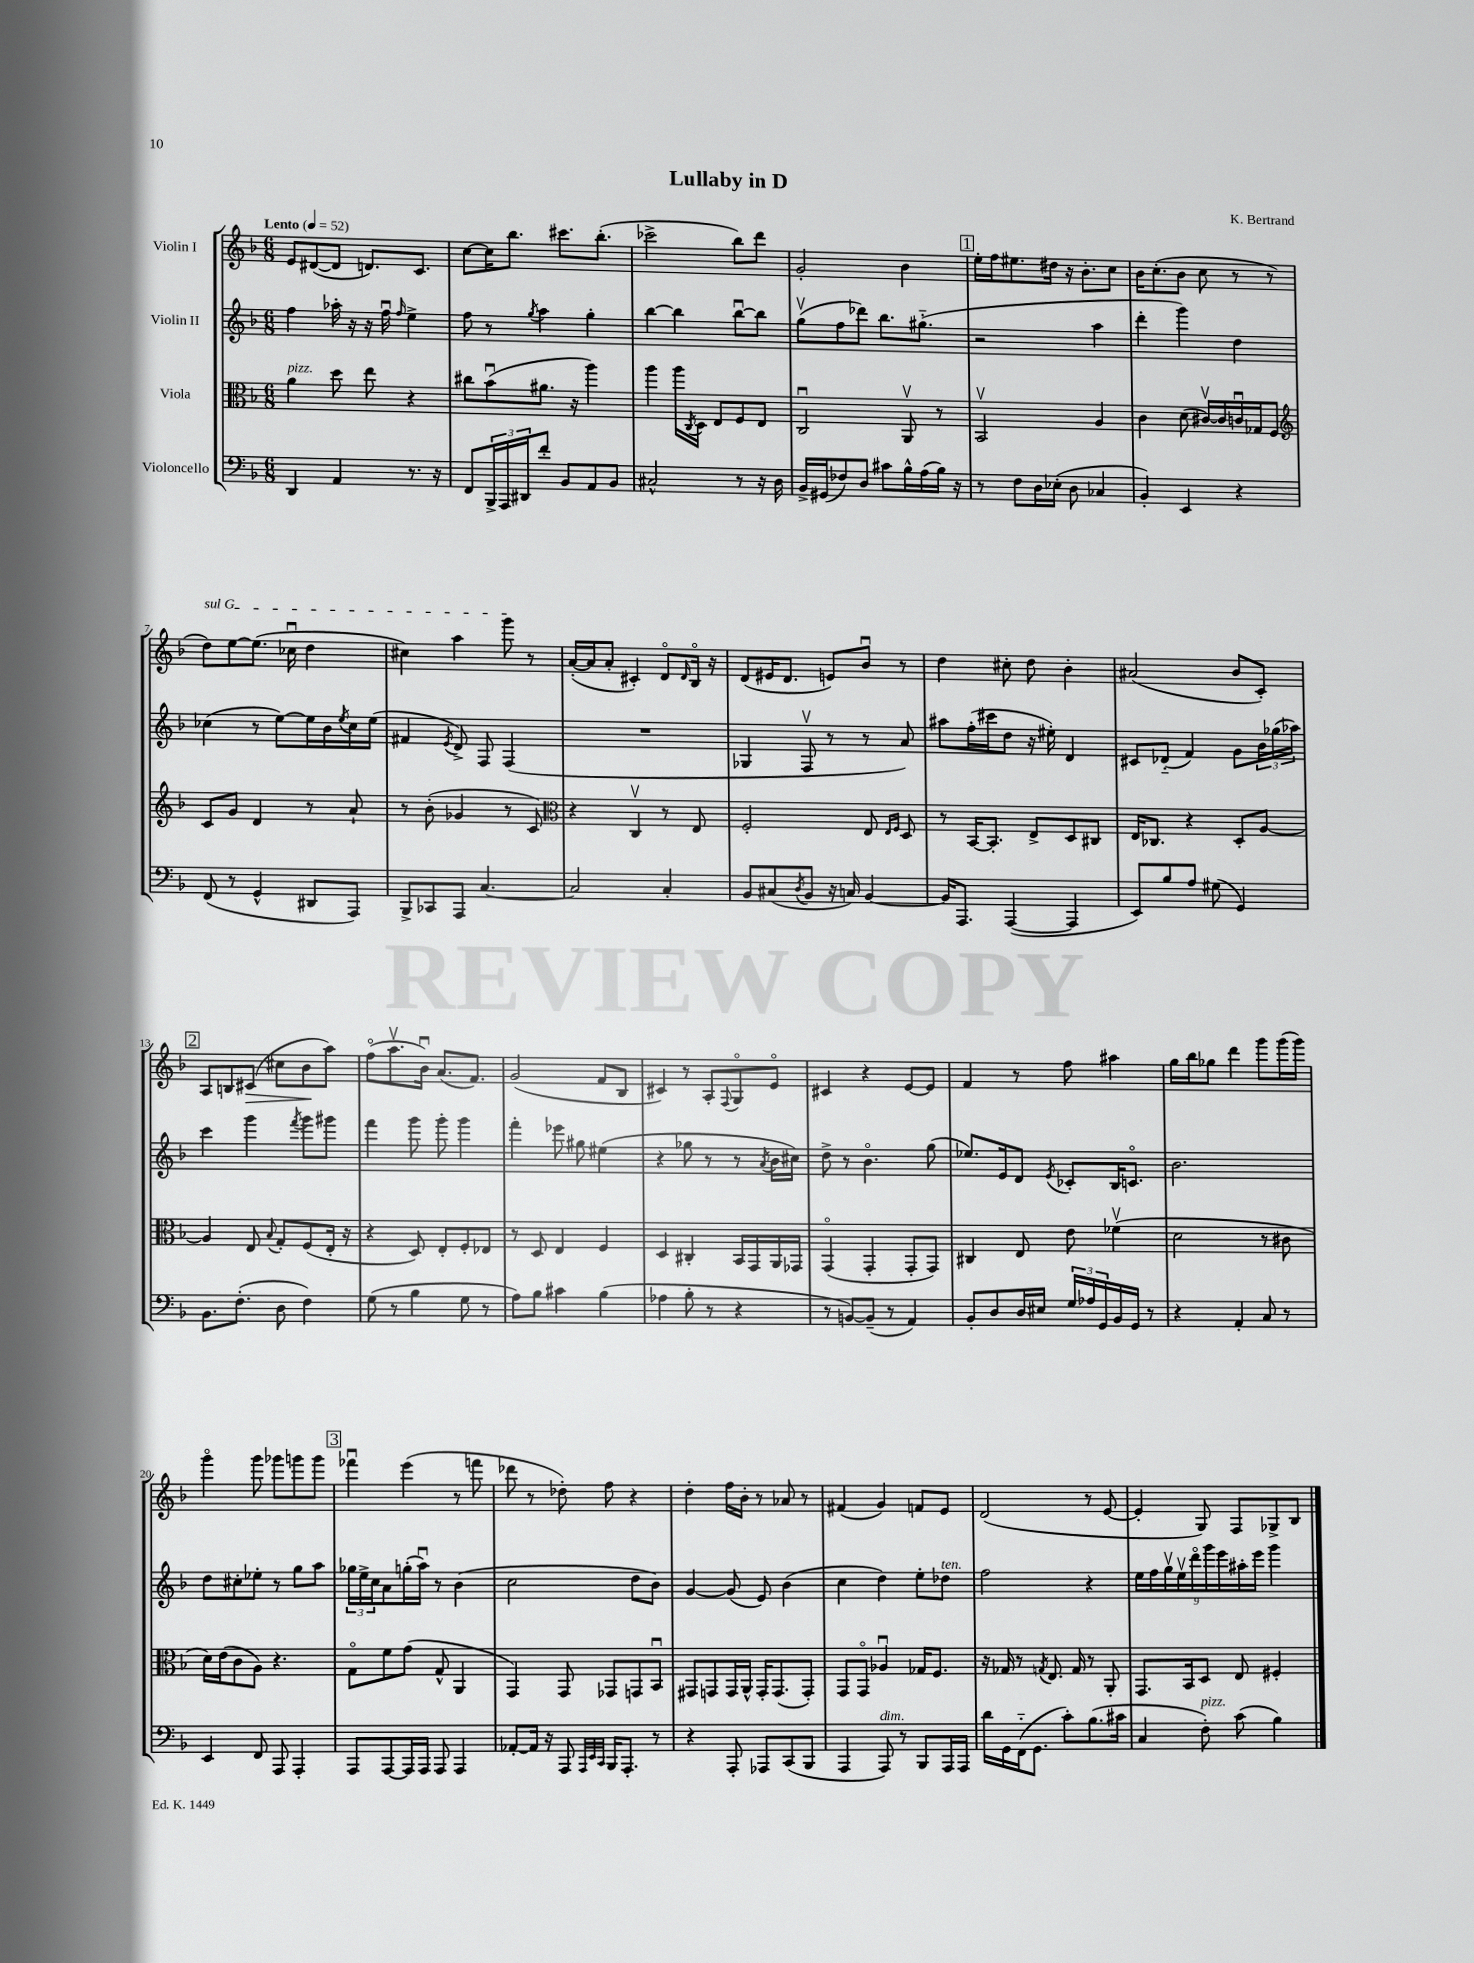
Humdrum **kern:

**kern	**kern	**kern	**kern
*staff4	*staff3	*staff2	*staff1
*clefF4	*clefC3	*clefG2	*clefG2
*k[b-]	*k[b-]	*k[b-]	*k[b-]
*M6/8	*M6/8	*M6/8	*M6/8
*MM52	*MM52	*MM52	*MM52
4DD/	4a\	4ff\	8e/L
.	.	.	([8d#/
4AA/	8dd\	16aa-'\	8d#/]J
.	.	16r	.
.	8ee\	16r	8.d/L)
.	.	16ffu\	.
.	.	16qqff/	.
8.r	4r	4ee^\	.
.	.	.	8.c/J
16r	.	.	.
=	=	=	=
8FF/L	8cc#\L	8ff\	[8cc\L
24BBB-^/L	(8b-u\	8r	16cc\]K
24AAA/	.	.	.
.	.	.	8.bb-\J
24DD#/J	.	.	.
.	.	8qgg/	.
8f'/J	8.a#\J	4aa\	.
8BB-/L	.	.	8.ccc#\L
.	16r	.	.
8AA/	4aa\)	4gg'\	.
.	.	.	(8.bb-'\J
8BB-/J	.	.	.
=	=	=	=
2C#^^/	4aa\	[4bb-\	2ccc-^\
.	16aa\LL	4bb-\]	.
.	8qC/	.	.
.	16D\JJ	.	.
.	8E/L	.	.
8r	8F/	[8bb-u\L	8bb-\L)
16r	8E/J	8bb-\]J	8ddd\J
16D\	.	.	.
=	=	=	=
16BB-^/LL	2Cu/	(8ggv\L	2g'/
(16GG#/J	.	.	.
8F-/)	.	8ff\	.
8D/J	.	8ddd-\J)	.
8c#\L	.	8.bb-\L	.
16B-^^\L	8AAv/	.	4b-\
(16A\	.	(8.gg#'~\J	.
16B-\JJ)	8r	.	.
16r	.	.	.
=	=	=	=
8r	2BB-v/	2r	16ee'\LL
.	.	.	16ff\J
8F\L	.	.	8.ee#\
16D\L	.	.	.
(16E-'\JJ	.	.	16dd#\Jk
8D\	.	.	16r
.	.	.	8.b-'\L
4C-/	4A/	4aa\	.
.	.	.	8cc\J
=	=	=	=
4BB-'/)	4c\	4ddd'\	16b-\LK
.	.	.	(8.cc'\
4EE/	(8d\	4ggg\)	8b-\J
.	[16c#v/LL)	.	8cc\
.	16c#/]	.	.
4r	16cu/	4dd\	8r
.	16G-/J	.	.
.	8F/J	.	8r
=	=	=	=
*	*clefG2	*	*
(8FF/	8c/L	(4cc-\	8dd\L)
8r	8g/J	.	[8ee\
4GG^^/	4d/	8r	(8.ee\]J
.	.	[8ee\L)	.
.	.	.	16cc-u\
8DD#/L	8r	16ee\]L	4dd\
.	.	16b-\	.
.	.	8qee/	.
8AAA/J)	8a`/	16cc-\	.
.	.	(16ee\JJ	.
=	=	=	=
8BBB-^/L	8r	4f#/	4cc#\)
8CC-/	(8b-'\	.	.
.	.	8qe/	.
8AAA/J	4g-/	8d^/)	4aa\
[4.C/	.	8F/	.
.	8r	(4F/	8ggg\
.	8c/)	.	8r
=	=	=	=
*	*clefC3	*	*
2C/]	4r	2.r	([16a'/LL
.	.	.	16a/]J
.	.	.	8a'/J
.	4Cv/	.	4c#'/)
4C'/	8r	.	8do/L
.	.	.	16qqd/
.	8E/	.	16B-o/Jk
.	.	.	16r
=	=	=	=
8BB-/L	2F'/	4G-/	(8d/L
(8C#/	.	.	16e#/K
.	.	.	8.d/J
8qD/	.	.	.
8BB-/J	.	8Fv/	.
16r	.	8r	8e/L)
16C/)	.	.	.
[4BB-/	8E/	8r	8b-u/J
.	16qqE/LL	.	.
.	16qqF/JJ	.	.
.	8D/	8a/)	8r
=	=	=	=
16BB-/]LK	8r	8aa#\L	4dd\
8.AAA/J	.	.	.
.	[16BB-/LK	(16ff'\L	.
.	8.BB-'/]J	16ccc#\J	.
([4AAA/	.	8dd\J	8cc#'\
.	8E^/L	16r	8dd\
.	.	16ee#'\)	.
4AAA/]	8D/	4d/	4b-'\
.	8C#/J	.	.
=	=	=	=
8EE/L)	16E/LK	8c#/L	(2a#/
.	8.C-/J	.	.
8B-/	.	(8d-'~/J	.
8A/J	4r	4f/)	.
(8G#\	.	.	.
4GG/)	8D'/L	8g\L	8b-/L
.	[8A/J	24b-\L	8c'/J)
.	.	(24gg-\	.
.	.	24aa-\JJ)	.
=	=	=	=
8.BB-\L	4A/]	4ccc\	8A/L
.	.	.	8B/
(8.F'\J	.	.	.
.	8E/	4ggg\	(8c#/J
.	8qqB-/	.	.
8D\	8G'/L	.	8cc#\L
.	.	8qfff/	.
4F\)	(8F/	8ggg\L	8b-\
.	16E'/Jk	8ggg#\J	8aa\J)
.	16r	.	.
=	=	=	=
(8G\	4r	4fff\	(8ffo\L
8r	.	.	8.aav\
4B-\	8D/)	8ggg\	.
.	.	.	16b-u\Jk)
.	8E'/L	8ggg'\	(8.a/L
8G\	8F'/	4ggg\	.
.	.	.	8.f/J)
8r	8E-/J	.	.
=	=	=	=
8A\L)	8r	4fff'\	(2g/
8B-\J	8D/	.	.
4c#\	4E/	8eee-\	.
.	.	8gg#\	.
(4B-\	4F/	(4ee#\	8f/L
.	.	.	8B-/J
=	=	=	=
4A-\	4D/	4r	4c#/)
8B-'\	4C#'/	8gg-\	8r
8r	.	8r	8A'/L
.	.	.	8qqF/
4r	16BB-/LL	8r	8Go/
.	16GG/	.	.
.	.	8qa/	.
.	16AA/	16b-\LL	8eo/J
.	16GG-/JJ	16cc#\JJ)	.
=	=	=	=
8r	(4GGo/	8dd^\	4c#/
[8BB/L)	.	8r	.
(8BB~/]J	4GG'/	4.b-o\	4r
8r	.	.	.
4AA/)	8GG'/L	.	[8e/L
.	8GG/J)	(8gg\	8e/]J
=	=	=	=
8BB-'/L	4C#/	8.ee-/L)	4f/
8D/	.	.	.
.	.	16e/k	.
16D/L	8E/	8d/J	8r
16E#/JJ	.	.	.
.	.	8qe/	.
24G/LL	8e\	8c-'/L	8ff\
24A-/	.	.	.
24GG/	.	.	.
16BB-/	(4f-v\	16B-/K	4aa#\
16GG/JJ	.	8.co/J	.
8r	.	.	.
=	=	=	=
4r	2d\	2.b-\	16gg\LL
.	.	.	16bb-\J
.	.	.	8gg-\J
4AA'/	.	.	4ddd\
8C/	8r	.	8ggg\L
8r	8c#\	.	(16ggg\L
.	.	.	16ggg\JJ)
=	=	=	=
4EE/	16d\LL)	8dd\L	4gggo\
.	(16e\J	.	.
.	8c\	8cc#'\	.
8FF/	8A\J)	8ee-'\J	8ggg\
8AAA/	4.r	8r	8ggg-\L
4AAA'/	.	8gg\L	8ggg\
.	.	8aa\J	8ggg\J
=	=	=	=
8AAA/L	8Go\L	24gg-\LL	4fff-u\
.	.	24ee^\	.
.	.	24cc\J	.
[8AAA/	8f\	8a\	.
16AAA/]L	(8g\J	(16gg'\L	(4eee\
16AAA/JJ	.	16aau\JJ)	.
8AAA/	8G^^/	8r	.
4AAA/	4AA/	(4b-\	8r
.	.	.	8fff\
=	=	=	=
[8AA-'/L	4GG/)	2cc\	8ddd-\
16AA-/]Jk	.	.	8r
16r	.	.	.
8AAA/	8GG/	.	8dd-'\)
32qqAAA/LLL	.	.	.
32qqEE/	.	.	.
32qqCC/JJJ	.	.	.
16BBB-/LK	8GG-/L	.	8ff\
8.AAA'/J	.	.	.
.	8GG/	8dd\L	4r
8r	8BB-u/J	8b-\J)	.
=	=	=	=
4r	8GG#/L	[4g/	4dd'\
.	8GG/	.	.
8AAA'/	16GG/L	(8g/]	16ff\LL
.	16AA^^/JJ	.	16b-'\JJ
8AAA-/L	16GG'/LK	8e/)	8r
.	(8.GG/	.	.
(8CC/	.	(4b-\	8a-/
8BBB-/J	8GG'/J)	.	8r
=	=	=	=
4AAA/	8GG/L	4cc\	(4f#/
.	8GGo/J	.	.
8AAA/)	4A-u/	4dd\)	4g/)
8r	.	.	.
8BBB-/L	16G-/LK	8ee'\L	8f/L
.	8.F/J	.	.
16AAA/L	.	8dd-\J	8e/J
16AAA/JJ	.	.	.
=	=	=	=
16d\LL	16r	2ff\	(2d/
16GG\	16G-/	.	.
(16FF'~\J	8r	.	.
8.GG\J	.	.	.
.	8qG/	.	.
.	8.E/	.	.
8c'\L)	.	.	.
.	16G/	.	.
(8.B-\	8r	4r	8r
.	8AA'/	.	[8e/
16c#\Jk	.	.	.
=	=	=	=
4C/	8.GG/L	18ee\LL	4e'/]
.	.	18ff\	.
.	.	18ggv\	.
.	.	18eev\	.
.	16BB-/k	.	.
.	.	18dddo\	.
8F'\)	8D/J	.	8G/)
.	.	18ggg\	.
.	.	18eee\	.
(8c\	8E/	.	8F/L
.	.	18aa#'\	.
.	.	18eee\JJ	.
4B-\)	4F#'/	4ggg\	8G-^/
.	.	.	8B-/J
==	==	==	==
*-	*-	*-	*-
